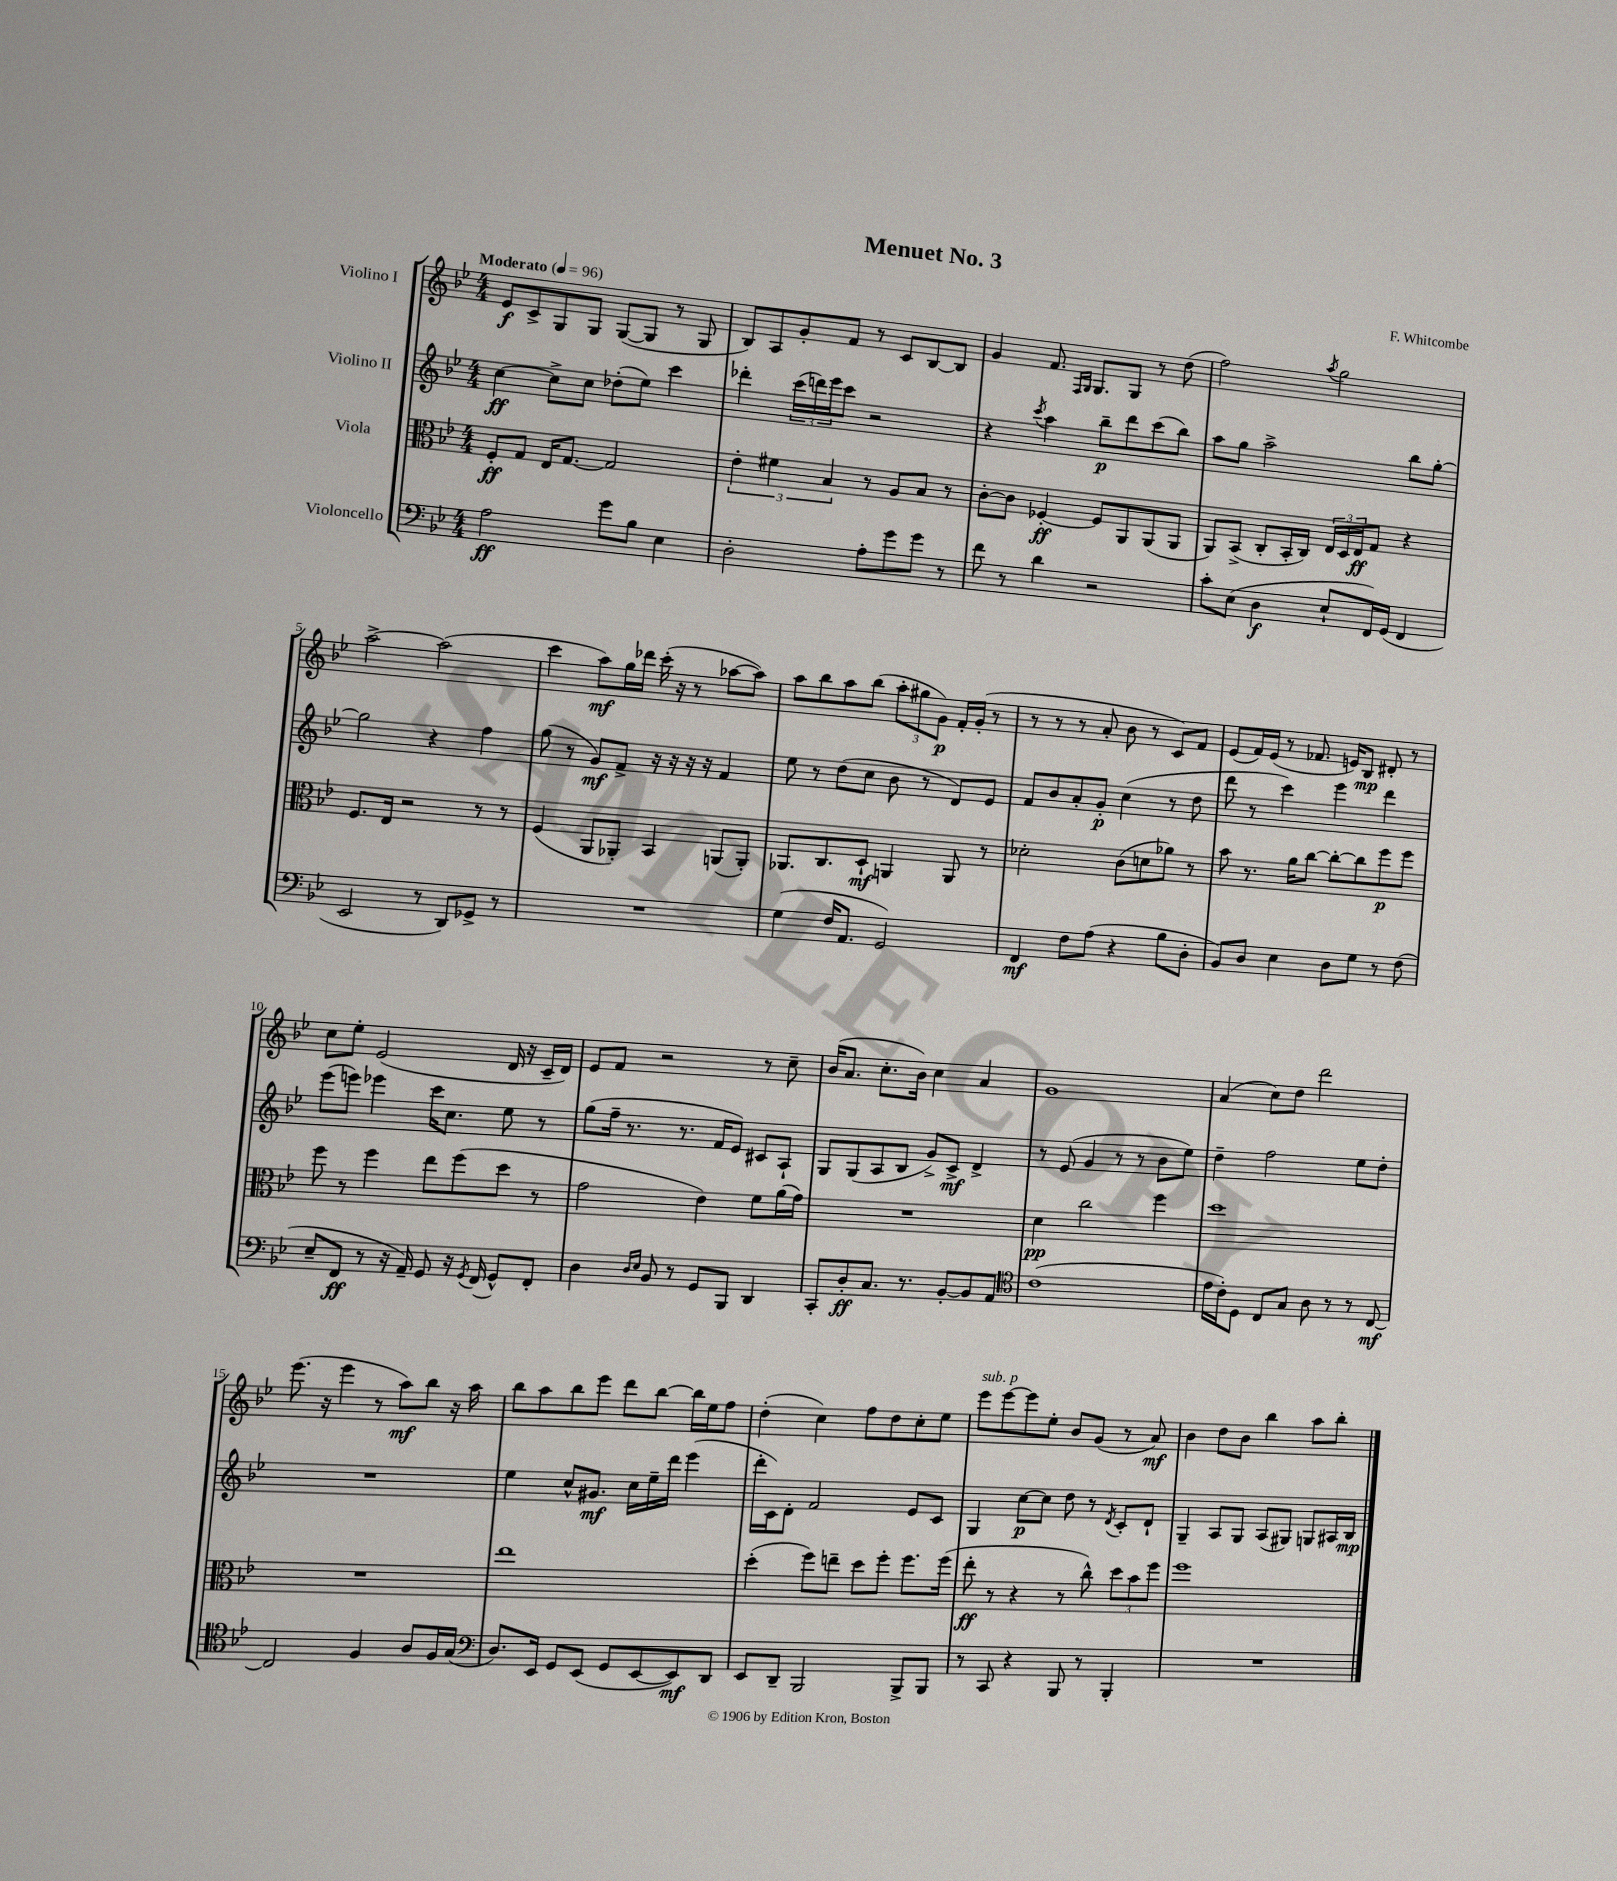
\header { title = "Menuet No. 3" composer = "F. Whitcombe" }
<<
\new StaffGroup <<
\new Staff = "s0" \with { instrumentName = "Violino I" } {
    \clef treble \key bes \major \numericTimeSignature \time 4/4 \tempo "Moderato" 4 = 96
    ees'8\f c'8-> g8 g8 g8~( g8 r8 g8 |
    bes8) a8 g'8-. f'8 r8 c'8 bes8~ bes8 |
    g'4 f'8. \grace { f16 g16 } g8. g8 r8 d''8( |
    f''2) \acciaccatura { a''8 } g''2 |
    a''2~-> a''2( |
    c'''4 a''8\mf) g''16 des'''16 c'''16-.( r16 r8 aes''8~ aes''8) |
    a''8 bes''8 a''8 bes''8( \tuplet 3/2 { a''8-. gis''8 g'8\p) } f'16-. g'16-.( r8 |
    r8 r8 r8 a'8-. bes'8 r8 c'8) f'8 |
    ees'8( f'16) ees'16( r8 fes'8. e'16) bes8\mp dis'8-. r8 |
    c''8 ees''8-. ees'2( d'16 r16 c'16-- d'16) |
    ees'8 f'8 r2 r8 c''8-- |
    bes'16( a'8. c''8.-. bes'16) c''4 a'4 |
    g'1 |
    a'4( c''8) d''8 d'''2 |
    ees'''8.( r16 ees'''4 r8 a''8\mf) bes''8 r16 a''16 |
    bes''8 a''8 bes''8 ees'''8 d'''8 bes''8~ bes''16 ees''16 f''8 |
    d''4-.( c''4) f''8 d''8 c''8-. ees''8 |
    ees'''8^\markup { \italic "sub. p" } ees'''8~ ees'''8 ees''8-. bes'8 g'8( r8 a'8\mf) |
    bes'4 d''8 bes'8 bes''4 a''8 bes''8-. \bar "|." |
}
\new Staff = "s1" \with { instrumentName = "Violino II" } {
    \clef treble \key bes \major \numericTimeSignature \time 4/4
    c''4~\ff c''8-> c''8 des''8-.( ees''8) c'''4 |
    des'''4-. \tuplet 3/2 { c'''16( d'''16) ees'''16 } c'''8 r2 |
    r4 \acciaccatura { c'''8 } a''4 bes''8--\p d'''8 c'''8( bes''8) |
    a''8 g''8 a''2-> bes''8 g''8~-. |
    g''2 r4 f''4 |
    g''8( r8 g'8\mf) f'8-> r16 r16 r16 r16 f'4 |
    ees''8 r8 d''8( c''8 bes'8 r8 d'8) ees'8 |
    f'8 bes'8 a'8-. g'8-.\p c''4( r8 d''8 |
    d'''8 r8 c'''4) ees'''4 d'''4 |
    ees'''8( e'''8) ees'''4 c'''16 c''8. ees''8 r8 |
    g''8( f''16-- r8. r8. f'16 ees'8) cis'8 a8-! |
    g8 g8( a8 bes8 g'8->) c'8->\mf d'4-> |
    r8 ees'8( g'4 r8 r8 bes'8 ees''8) |
    d''4-- f''2 ees''8 d''8-. |
    R1 |
    ees''4 c''8-^ gis'8.\mf c''16 ees''16-- d'''16 ees'''4( |
    d'''16-. c'16) d'8-. f'2 ees'8 c'8 |
    g4 c''8~\p c''8 d''8 r8 \acciaccatura { d'8 } c'8-. d'8-! |
    g4-- a8 g8 a8( gis8) g8 ais16 bes16\mp \bar "|." |
}
\new Staff = "s2" \with { instrumentName = "Viola" } {
    \clef alto \key bes \major \numericTimeSignature \time 4/4
    f8-.\ff g8 ees16 g8.~ g2 |
    \tuplet 3/2 { ees'4-. fis'4 bes4 } r8 a8 bes8 r8 |
    c'8~-. c'8 fes4~-.\ff fes8 a,8 a,8( a,8 |
    a,8) bes,8->( c8-. bes,16-. c16) \tuplet 3/2 { ees16 d16 ees16\ff } g8 r4 |
    f8. ees16 r2 r8 r8 |
    f4( a,8 aes,8-.) bes,4 a,8( a,8-.) |
    aes,8. c8. d8-!\mf a,4 a,8 r8 |
    des'2-. c'8( d'8 aes'8) r8 |
    bes'8 r8. a'16 c''8~ c''8~-. c''8 f''8\p f''8 |
    f''8 r8 f''4 ees''8 f''8( d''8 r8 |
    g'2 ees'4) f'8 a'16( g'16) |
    R1 |
    d'4\pp c''2 f''4 |
    d''1 |
    R1 |
    ees''1 |
    d''4-.( f''8) e''8-- d''8 f''8-. f''8. f''16( |
    ees''8-.\ff r8 r4 r8 c''8-^) \tuplet 3/2 { d''8 bes'8 f''8 } |
    f''1 \bar "|." |
}
\new Staff = "s3" \with { instrumentName = "Violoncello" } {
    \clef bass \key bes \major \numericTimeSignature \time 4/4
    a2\ff g'8 bes8 ees4 |
    d2-. a8-. g'8 g'8 r8 |
    f'8 r8 d'4 r2 |
    c'8-. ees8( d4\f ees8-! f,16) g,16( f,4 |
    ees,2 r8 d,8) ges,8-> r8 |
    R1 |
    g4( f16 a,8. g,2) |
    f,4\mf f8 a8( r4 bes8 d8-. |
    bes,8) d8 ees4 d8 g8 r8 f8( |
    ees8-- f,8\ff r8 r16 a,16--) g,8 r16 \acciaccatura { g,8 } f,16( g,8-^) f,8-. |
    d4 \grace { d16 ees16 } bes,8 r8 g,8 bes,,8 d,4 |
    c,8-. d8-.\ff c8. r8. bes,8~-. bes,8 a,8 |
    \clef tenor c'1( |
    ees'16 c'16-.) d8 c8 g8 a8 r8 r8 c8~\mf |
    c2 f4 a8 f16 g16( |
    \clef bass d8.) ees,16 g,8 ees,8( g,8 ees,8~ ees,8\mf) d,8 |
    ees,8 d,8-- bes,,2 bes,,8-> bes,,8 |
    r8 c,8 r4 bes,,8 r8 bes,,4-. |
    R1 \bar "|." |
}
>>
>>
